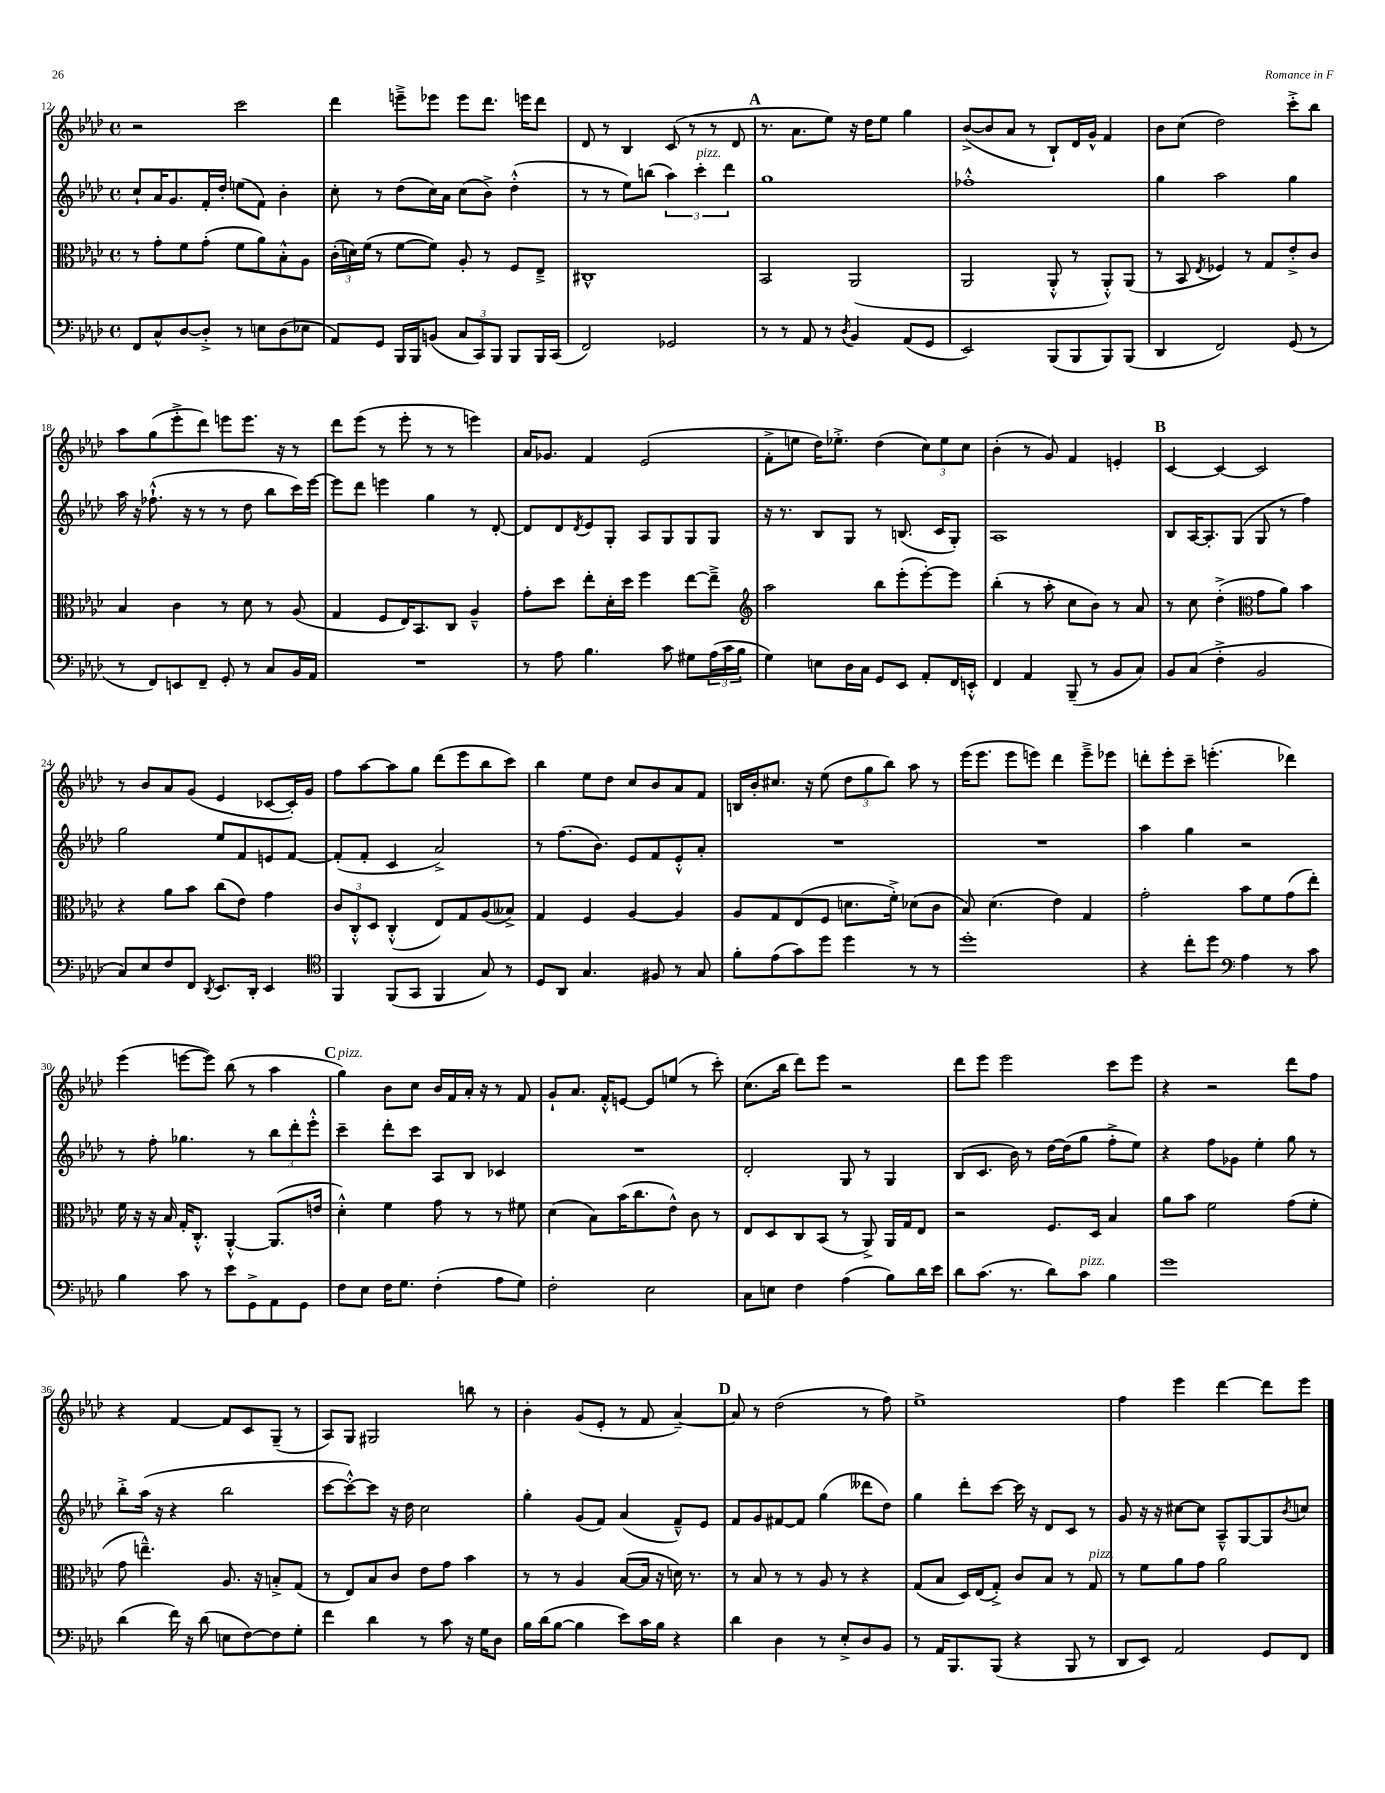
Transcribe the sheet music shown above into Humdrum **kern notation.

**kern	**kern	**kern	**kern
*part4	*part3	*part2	*part1
*staff4	*staff3	*staff2	*staff1
*clefF4	*clefC3	*clefG2	*clefG2
*k[b-e-a-d-]	*k[b-e-a-d-]	*k[b-e-a-d-]	*k[b-e-a-d-]
*M4/4	*M4/4	*M4/4	*M4/4
*met(c)	*met(c)	*met(c)	*met(c)
=12	=12	=12	=12
8FF/L	8r	8cc`/L	2r
8C^^/	8g'\L	16a-/K	.
.	.	8.g/	.
[8D-/	8f\	.	.
8D-'^/J]	(8g'\J	16f'/L	.
.	.	16dd-'/JJ	.
8r	8f\L	(8een\L	2ccc\
8En\L	8a-\)	8f\J)	.
(8D-\	8B-'^^\	4b-'\	.
8E-X\J	8A-\J	.	.
=13	=13	=13	=13
8AA-/L)	(24c'\LL	8cc'\	4ddd-\
.	24dn\)	.	.
.	(24f\JJ	.	.
8GG/J	8r	8r	.
16BBB-/LL	[8f\L	(8dd-\L	8eeen~^\L
16BBB-/J	.	.	.
(8BBn/J	8f\J])	16cc\L)	8eee-X\J
.	.	16a-\JJ	.
12C/L	8A-'/	(8cc\L	8eee-\L
12CC/)	.	.	.
.	8r	8b-^\J)	8.ddd-\J
12BBB-/J	.	.	.
8BBB-/L	8F/L	(4dd-'^^\	.
.	.	.	16eeen\KL
16BBB-/L	8E-~^/J	.	8ddd-\J
(16CC/JJ	.	.	.
=14	=14	=14	=14
2FF/)	1C#X^^	8r	8d-/
.	.	8r	8r
.	.	8ee-\L)	4B-/
.	.	(8bbn\J	.
2GG-X/	.	6aa-\)	(8c/
.	.	.	8r
!	!	!LO:TX:a:i:t=pizz.	!
.	.	6ccc'\	.
.	.	.	8r
.	.	6ddd-\	.
.	.	.	8d-/
!!LO:REH:place=s1:t=A
=15	=15	=15	=15
8r	2BB-/	1gg	8.r
8r	.	.	.
.	.	.	8.a-\L
8AA-/	.	.	.
8r	.	.	8ee-\J)
8qD-/	.	.	.
4BB-/	(2AA-/	.	16r
.	.	.	16dd-\KL
.	.	.	8ee-\J
(8AA-/L	.	.	4gg\
8GG/J	.	.	.
=16	=16	=16	=16
2EE-/)	2AA-/	1ff-X'^^	([8b-^/L
.	.	.	8b-/]
.	.	.	8a-/J
.	.	.	8r
(8BBB-/L	8AA-'^^/	.	8B-`/L)
8BBB-/	8r	.	16d-/L
.	.	.	16g^^/JJ
8BBB-/)	8AA-'^^/L)	.	4f/
(8BBB-/J	(8AA-/J	.	.
=17	=17	=17	=17
4DD-/	8r	4gg\	8b-\L
.	8BB-/	.	(8cc\J
.	8qE-/	.	.
2FF/)	4F-X/)	2aa-\	2dd-\)
.	8r	.	.
.	8G/L	.	.
(8GG/	8e-'^/	4gg\	8ccc'^\L
8r	8c/J	.	8bb-\J
!!LO:LB:g=z
=18	=18	=18	=18
8r	4B-/	16aa-\	8aa-\L
.	.	16r	.
8FF/L)	.	(8.ff-X`^^\	(8gg\
8EEn/	4c\	.	8eee-'^\
.	.	16r	.
8FF~/J	.	8r	8ddd-\J)
8GG'/	8r	8r	8eeen\L
8r	8d-\	8dd-\	8.eee\J
8C/L	8r	8bb-\L	.
.	.	.	16r
16BB-/L	(8A-/	16ccc\L)	8r
16AA-/JJ	.	[16eee-\JJ	.
=19	=19	=19	=19
1r	4G/	8eee-\L]	8ddd-\L
.	.	8ddd-\J	(8eee-\J
.	8F/L	4eeen\	8r
.	16E-/K)	.	8eee-'\
.	8.BB-/	.	.
.	.	4gg\	8r
.	8C/J	.	8r
.	4A-~^^/	8r	4eeen\)
.	.	[8d-'/	.
=20	=20	=20	=20
8r	8g'\L	8d-/L]	16a-/KL
.	.	.	8.g-X/J
8A-\	8dd-\J	8d-/	.
.	.	8qd-/	.
4.B-\	8ee-'\L	8e-/	4f/
.	16d-'\L	8G'/J	.
.	16dd-\JJ	.	.
.	4ff\	8A-/L	(2e-/
8c\	.	8G/	.
8G#X\L	[8ee-\L	8G/	.
(24A-\L	8ee-~^\J]	8G/J	.
24c\	.	.	.
24B-\JJ	.	.	.
=21	=21	=21	=21
*	*clefG2	*	*
4G\)	2aa-\	16r	8f'^\L
.	.	8.r	.
.	.	.	8een\J
8En\L	.	8B-/L	16dd-\KL)
.	.	.	8.ee-X'^\J
16D-\L	.	8G/J	.
16C\JJ	.	.	.
8GG/L	8bb-\L	8r	(4dd-\
8EE-/J	(8eee-'\	(8.Bn/	.
8AA-'/L	[8eee-'\)	.	12cc\L)
.	.	16c/KL	.
.	.	.	12ee-\
16FF/L	8eee-\J]	8G'/J)	.
.	.	.	12cc\J
16EEn'^^/JJ	.	.	.
=22	=22	=22	=22
4FF/	(4bb-'\	1A-	(4b-'\
4AA-/	8r	.	8r
.	8aa-'\	.	8g/)
(8BBB-~/	8cc\L	.	4f/
8r	8b-\J)	.	.
8BB-/L	8r	.	4en'/
8C/J)	8a-/	.	.
!!LO:REH:place=s1:t=B
=23	=23	=23	=23
8BB-/L	8r	8B-/L	[4c/
(8C/J	8cc\	[16A-/K	.
.	.	8.A-'/]	.
4F'^\	(4dd-'^\	.	4c/_
.	.	(8G/J	.
*	*clefC3	*	*
2BB-/	8g\L	8G/	2c/]
.	8a-\J)	8r	.
.	4b-\	4ff\)	.
!!LO:LB:g=z
=24	=24	=24	=24
8C/L)	4r	2gg\	8r
8E-/	.	.	8b-/L
8F/	8a-\L	.	8a-/
8FF/J	8b-\J	.	(8g/J
8qDD-/	.	.	.
8.EE-/L	(8cc\L	8ee-/L	4e-/
.	8e-\J)	8f/	.
16DD-'/Jk	.	.	.
4EE-/	4g\	8en/	[8c-X/L
.	.	[8f/J	16c-'/L])
.	.	.	16g/JJ
=25	=25	=25	=25
*clefC4	*	*	*
4FF/	12c/L	(8f'/L]	8ff\L
.	12C'^^/	.	.
.	.	8f'/J	[8aa-\
.	12D-/J	.	.
(8FF/L	(4C'^^/	4c/	8aa-\]
8GG/J	.	.	8gg\J
4FF/	8E-/L)	2a-^/)	(8ddd-\L
.	8G/	.	8eee-\
8G/)	(8A-/	.	8bb-\
8r	8B--X^/J)	.	8ccc\J)
=26	=26	=26	=26
8D-/L	4G/	8r	4bb-\
8AA-/J	.	(8.ff\L	.
4.G/	4F/	.	8ee-\L
.	.	8.b-\J)	.
.	.	.	8dd-\J
.	[4A-/	8e-/L	8cc/L
8F#X/	.	8f/	8b-/
8r	4A-/]	8e-'^^/	8a-/
8G/	.	8a-'/J	8f/J
=27	=27	=27	=27
8f'\L	8A-/L	1r	16Bn/LL
.	.	.	16b-'/J
(8e-\	8G/	.	8.cc#X/J
8g\)	(8E-/	.	.
.	.	.	16r
8dd-\J	8F/J	.	(8ee-\
4dd-\	8.dn\L	.	12dd-\L
.	.	.	12gg\
.	.	.	12bb-\J)
.	16f'^\Jk)	.	.
8r	(8d-X\L	.	8aa-\
8r	8c\J	.	8r
=28	=28	=28	=28
1dd-'	8B-/)	1r	(16eee-\KL
.	.	.	8.eee-\J
.	(4.d-\	.	.
.	.	.	8eee-\L
.	.	.	8eeen\J)
.	4e-\)	.	4ddd-\
.	4G/	.	8eee~^\L
.	.	.	8eee-X\J
=29	=29	=29	=29
4r	2g'\	4aa-\	8dddn'\L
.	.	.	8eee-'\
8cc'\L	.	4gg\	8ccc~\J
8dd-\J	.	.	(4.eeen'\
*clefF4	*	*	*
4A-\	8b-\L	2r	.
.	8f\	.	.
8r	(8g\	.	4ddd-X\)
8c\	8ee-'\J)	.	.
!!LO:LB:g=z
=30	=30	=30	=30
4B-\	16f\	8r	(4eee-\
.	16r	.	.
.	16r	8ff'\	.
.	16B-/	.	.
8c\	16G'/KL	4.gg-X\	[8eeen\L
.	8.C'^^/J	.	.
8r	.	.	8eee\J])
8e-\L	[4AA-'^^/	.	(8bb-\
8GG^\	.	8r	8r
8AA-\	(8.AA-/L]	12bb-\L	4aa-\
.	.	12ddd-'\	.
8GG\J	.	.	.
.	.	12eee-'^^\J	.
.	16en/Jk	.	.
!!LO:REH:place=s1:t=C
=31	=31	=31	=31
!	!	!	!LO:TX:a:i:t=pizz.
8F\L	4d-'^^\)	4ccc~\	4gg\)
8E-\J	.	.	.
16F\KL	4f\	8ddd-'\L	8b-\L
8.G\J	.	.	.
.	.	8ccc\J	8cc\J
(4F'\	8g\	8A-/L	16b-/LL
.	.	.	16f/
.	8r	8B-/J	16a-'/JJ
.	.	.	16r
8A-\L	8r	4c-X/	8r
8G\J)	8f#X\	.	8f/
=32	=32	=32	=32
2F'\	(4d-\	1r	8g`/L
.	.	.	8.a-/J
.	8B-\L)	.	.
.	.	.	16f'^^/KL
.	(16b-\K	.	[8en/J
.	8.cc\	.	.
2E-\	.	.	8e/L]
.	8e-^^\J)	.	(8een/J
.	8c\	.	8r
.	8r	.	8ccc'\)
=33	=33	=33	=33
8C\L	8E-/L	2d-'/	(8.cc\L
8En\J	8D-/	.	.
.	.	.	16bb-\Jk
4F\	8C/	.	8ddd-\L)
.	(8BB-/J	.	8eee-\J
(4A-\	8r	8G/	2r
.	8AA-^/)	8r	.
8B-\L)	16AA-/LL	4G/	.
.	16G/J	.	.
16d-\L	8E-/J	.	.
16e-\JJ	.	.	.
=34	=34	=34	=34
8d-\L	2r	(8B-/L	8ddd-\L
(8.c\J	.	8.c/J	8eee-\J
.	.	.	2eee-\
8.r	.	16b-\)	.
.	.	8r	.
8d-\L)	8.F/L	[16dd-\LL	.
.	.	(16dd-\J]	.
!LO:TX:a:i:t=pizz.	!	!	!
8c\J	.	8gg\J	.
.	16D-/Jk	.	.
4B-\	4B-/	8ff'^\L	8ccc\L
.	.	8ee-\J)	8eee-\J
=35	=35	=35	=35
1g	8a-\L	4r	4r
.	8b-\J	.	.
.	2f\	8ff\L	2r
.	.	8g-X\J	.
.	.	4ee-'\	.
.	(8g\L	8gg\	8ddd-\L
.	8f'\J	8r	8ff\J
!!LO:LB:g=z
=36	=36	=36	=36
(4d-\	8g\	8bb-'^\L	4r
.	4.een~^^\)	(16aa-\Jk	.
.	.	16r	.
16f\)	.	4r	[4f/
16r	.	.	.
(8d-\	.	.	.
8En\L	8.A-/	2bb-\	8f/L]
[8F\)	.	.	8c/
.	16r	.	.
8F\]	8Bn'^/L	.	(8G~/J
8G'\J	(8G/J	.	8r
=37	=37	=37	=37
4f\	8r	[8ccc\L	8A-/L)
.	8E-/L)	8ccc'^^\_)	8G/J
4d-\	8B-/	8ccc\J]	2G#X/
.	8c/J	16r	.
.	.	16dd-\	.
8r	8e-\L	2cc\	.
8c\	8g\J	.	.
16r	4b-\	.	8bbn\
16G\KL	.	.	.
8D-\J	.	.	8r
=38	=38	=38	=38
16B-\LL	8r	4gg'\	4b-'\
(16d-\J	.	.	.
[8B-\J	8r	.	.
4B-\]	4A-/	(8g/L	(8g/L
.	.	8f/J)	8e-'/J
8e-\L)	([8B-/L	(4a-/	8r
16c\L	16B-/Jk]	.	8f/
16B-\JJ	16r	.	.
4r	16dn\)	8f~^^/L)	[4a-~/)
.	8.r	.	.
.	.	8e-/J	.
!!LO:REH:place=s1:t=D
=39	=39	=39	=39
4d-\	8r	8f/L	8a-/]
.	8B-/	8g/	8r
4D-\	8r	[8f#X/	(2dd-\
.	8r	8f#/J]	.
8r	8A-/	(4gg\	.
8E-'^/L	8r	.	.
8D-/	4r	8ddd--X\L	8r
8BB-/J	.	8dd-\J)	8ff\)
=40	=40	=40	=40
8r	(8G/L	4gg\	1ee-^
16AA-/KL	8B-/J	.	.
8.BBB-/	.	.	.
.	16D-/LL)	8ddd-'\L	.
.	(16E-/J	.	.
(8BBB-/J	8G'^/J)	[8ccc\J	.
4r	8c/L	16ccc\]	.
.	.	16r	.
.	8B-/J	8d-/L	.
8BBB-/	8r	8c/J	.
!	!LO:TX:a:i:t=pizz.	!	!
8r	8G/	8r	.
=41	=41	=41	=41
8DD-/L	8r	8g/	4ff\
8EE-/J)	8f\L	16r	.
.	.	16r	.
2AA-/	8a-\	[8cc#X\L	4eee-\
.	8g\J	8cc#\J]	.
.	2a-\	8A-~^^/L	[4ddd-\
.	.	[8G/	.
8GG/L	.	8G/]	8ddd-\L]
.	.	8qb-/	.
8FF/J	.	8ccn/J	8eee-\J
==	==	==	==
*-	*-	*-	*-
